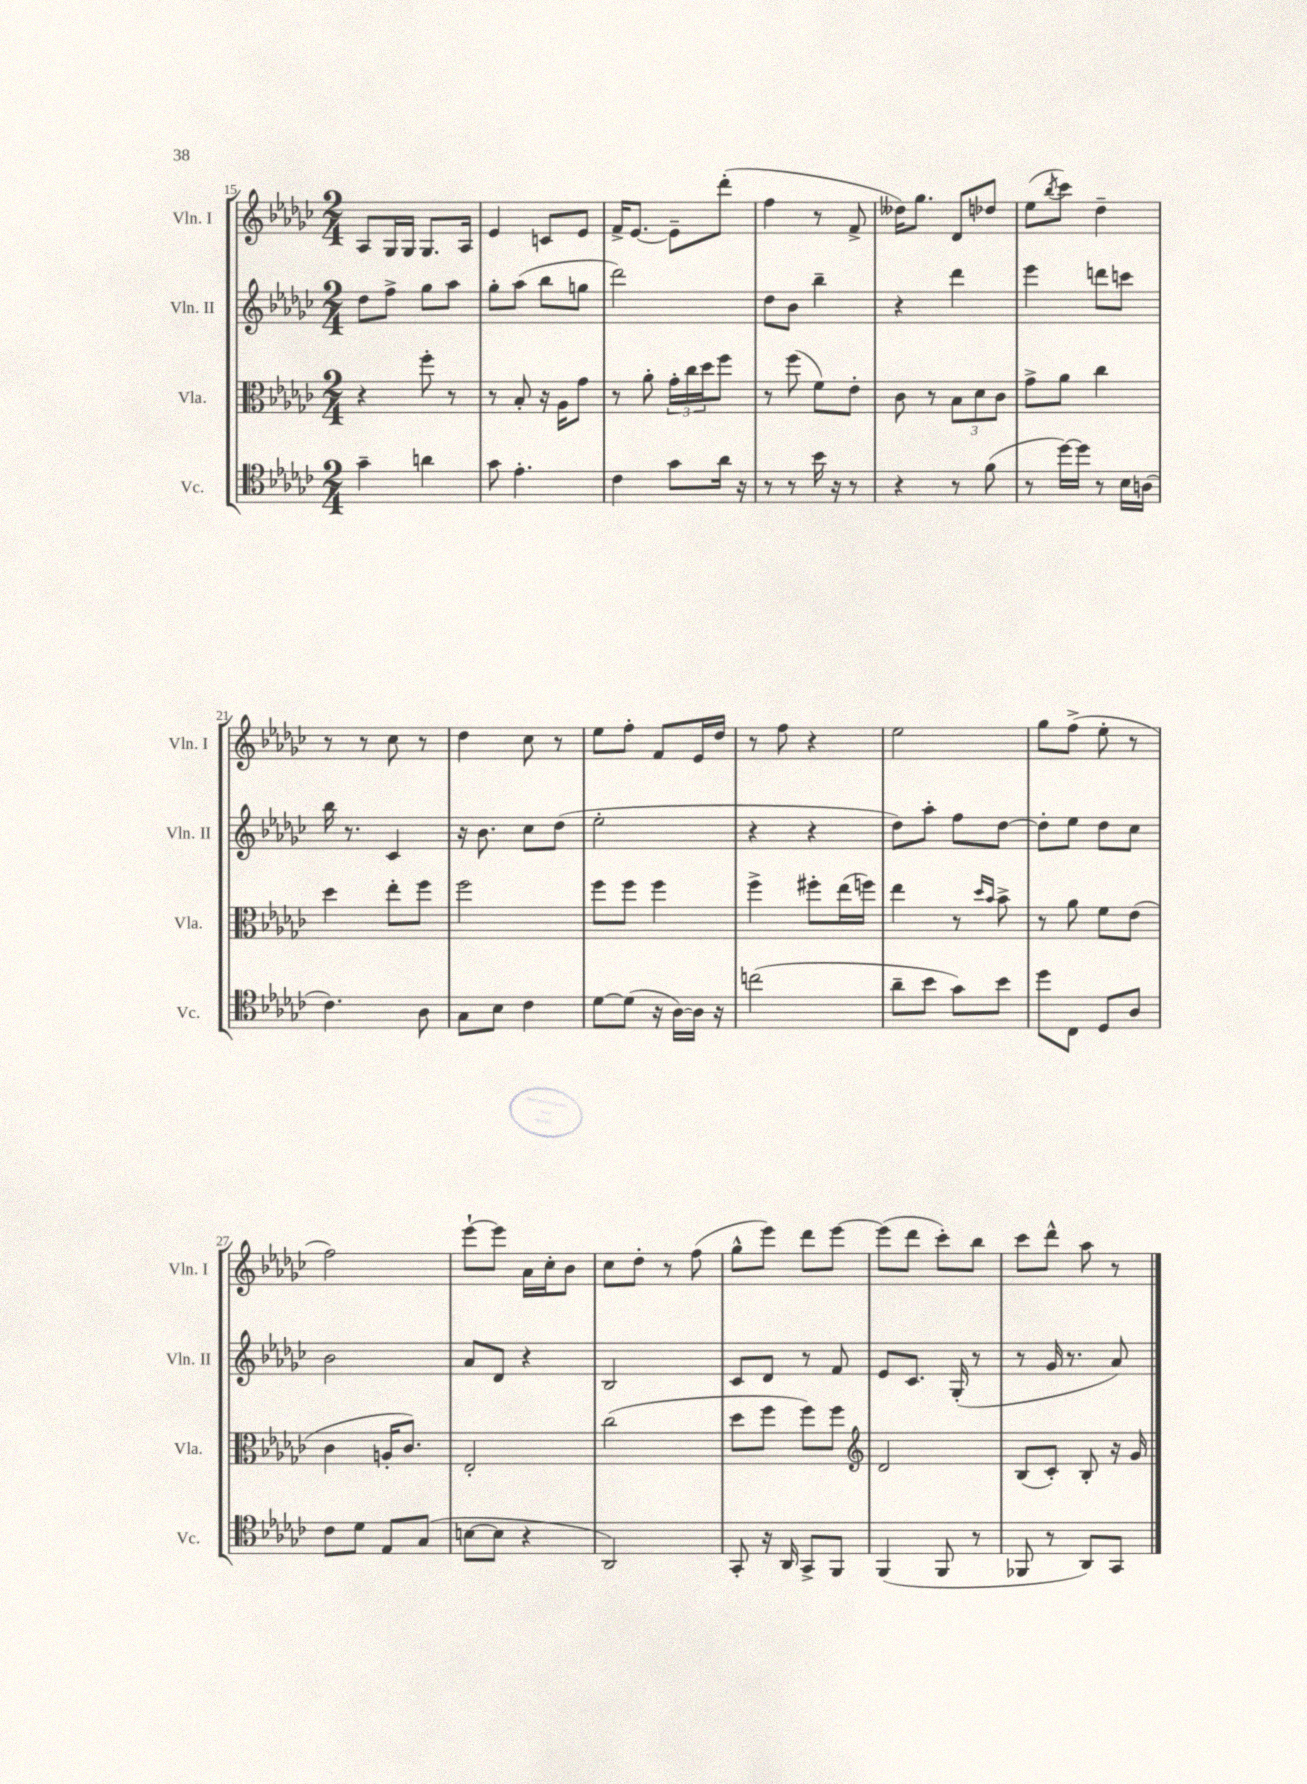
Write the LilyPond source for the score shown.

<<
\new StaffGroup <<
\new Staff = "s0" \with { instrumentName = "Vln. I" shortInstrumentName = "Vln. I" } {
    \clef treble \key ges \major \numericTimeSignature \time 2/4
    aes8 ges16 ges16 ges8. aes16 |
    ees'4 c'8 ees'8 |
    f'16-> ees'8.~ ees'8-- des'''8-.( |
    f''4 r8 f'8-> |
    deses''16) ges''8. des'8 des''8 |
    ees''8( \acciaccatura { bes''8 } ces'''8) des''4-- |
    r8 r8 ces''8 r8 |
    des''4 ces''8 r8 |
    ees''8 f''8-. f'8 ees'16 des''16 |
    r8 f''8 r4 |
    ees''2 |
    ges''8 f''8->( ees''8-. r8 |
    f''2) |
    ees'''8~-! ees'''8 aes'16 ces''16-. bes'8 |
    ces''8 des''8-. r8 f''8( |
    ges''8-^ ees'''8) des'''8 ees'''8~ |
    ees'''8( des'''8 ces'''8-.) bes''8 |
    ces'''8 des'''8-^ aes''8 r8 \bar "|." |
}
\new Staff = "s1" \with { instrumentName = "Vln. II" shortInstrumentName = "Vln. II" } {
    \clef treble \key ges \major \numericTimeSignature \time 2/4
    des''8 f''8-> ges''8 aes''8 |
    ges''8-. aes''8( bes''8 g''8 |
    des'''2) |
    des''8 bes'8 bes''4-- |
    r4 des'''4 |
    ees'''4 d'''8 c'''8 |
    bes''16 r8. ces'4 |
    r16 bes'8. ces''8 des''8( |
    ees''2-. |
    r4 r4 |
    des''8) aes''8-. f''8 des''8~ |
    des''8-. ees''8 des''8 ces''8 |
    bes'2 |
    aes'8 des'8 r4 |
    bes2 |
    ces'8 des'8 r8 f'8 |
    ees'8 ces'8. ges16-.( r8 |
    r8 ges'16 r8. aes'8) \bar "|." |
}
\new Staff = "s2" \with { instrumentName = "Vla." shortInstrumentName = "Vla." } {
    \clef alto \key ges \major \numericTimeSignature \time 2/4
    r4 f''8-. r8 |
    r8 bes8-. r16 aes16 ges'8 |
    r8 aes'8-. \tuplet 3/2 { ges'16-. ces''16 des''16 } f''8 |
    r8 f''8( f'8) ees'8-. |
    ces'8 r8 \tuplet 3/2 { bes8 des'8 ces'8 } |
    ges'8-> aes'8 ces''4 |
    des''4 ees''8-. f''8 |
    f''2 |
    f''8 f''8 f''4 |
    f''4-> fis''8-. ees''16( f''16) |
    ees''4 r8 \grace { des''16 bes'16 } bes'8-> |
    r8 aes'8 f'8 ees'8( |
    ces'4 a16-. ces'8.) |
    ees2-. |
    ces''2( |
    des''8 f''8 f''8) f''8 |
    \clef treble des'2 |
    bes8( ces'8-.) bes8-. r16 ges'16 \bar "|." |
}
\new Staff = "s3" \with { instrumentName = "Vc." shortInstrumentName = "Vc." } {
    \clef tenor \key ges \major \numericTimeSignature \time 2/4
    ges'4-- a'4 |
    ges'8 ees'4.-. |
    ces'4 ges'8 aes'16 r16 |
    r8 r8 bes'16 r16 r8 |
    r4 r8 f'8( |
    r8 des''16~) des''16 r8 bes16 a16( |
    ces'4.) aes8 |
    ges8 bes8 ces'4 |
    des'8~ des'8( r16 aes16~) aes16 r16 |
    c''2( |
    aes'8-- bes'8 ges'8) bes'8 |
    des''8 ces8 des8 aes8 |
    ces'8 des'8 ees8 ges8( |
    b8~ b8 r4 |
    aes,2) |
    ges,8-. r16 aes,16 ges,8-> f,8 |
    f,4( f,8 r8 |
    fes,8 r8 aes,8) ges,8 \bar "|." |
}
>>
>>
\layout { \context { \Score currentBarNumber = #15 } }
